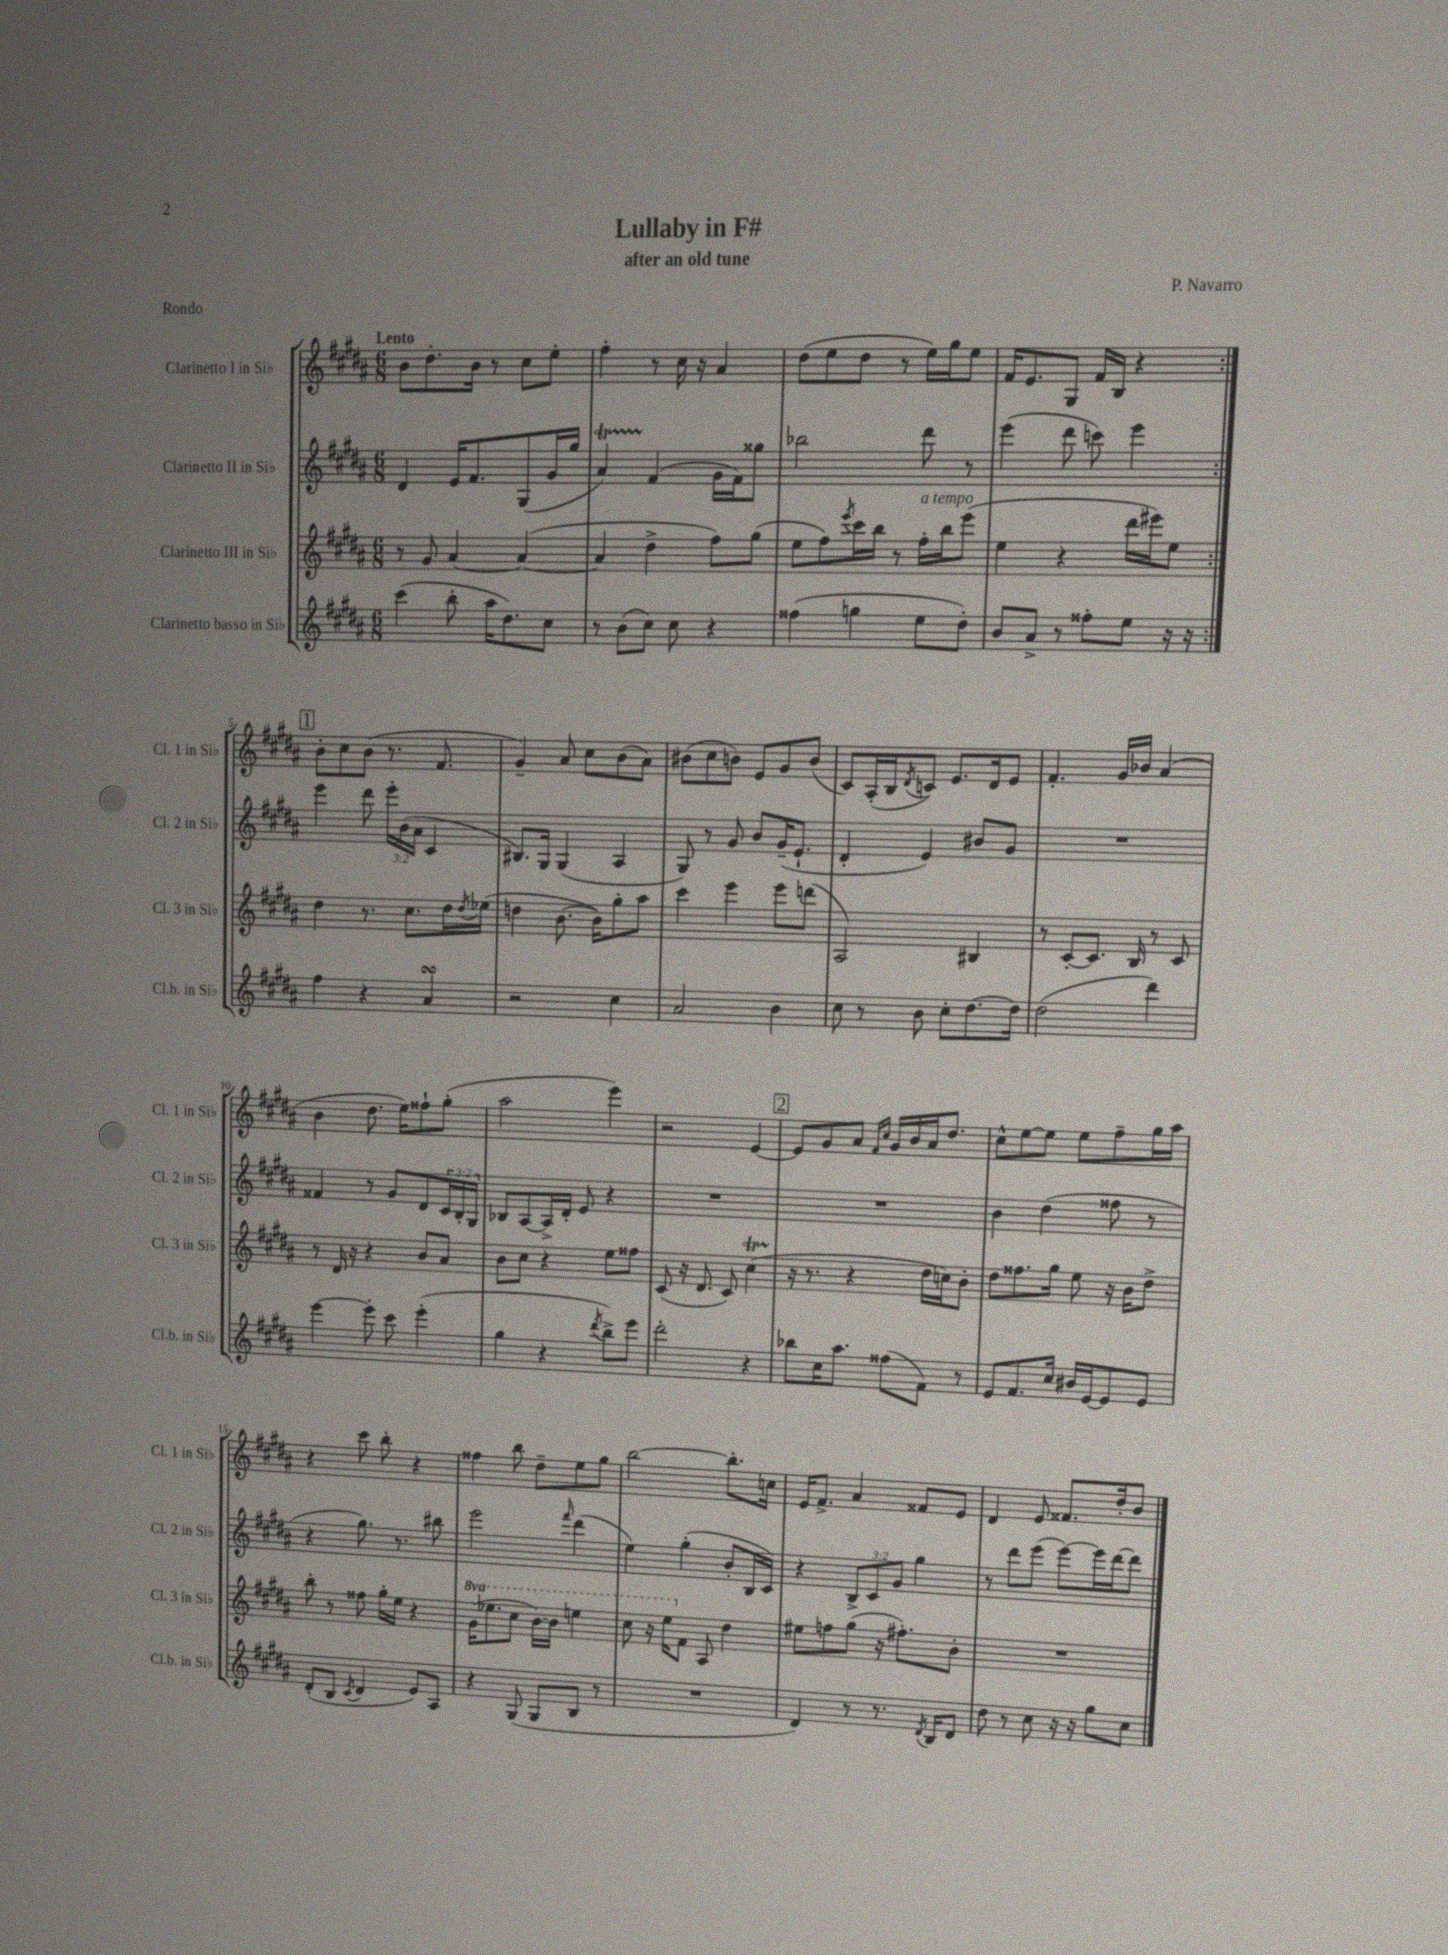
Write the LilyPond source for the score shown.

\header { title = "Lullaby in F#" composer = "P. Navarro" subtitle = "after an old tune" piece = "Rondo" }
<<
\new StaffGroup <<
\new Staff = "s0" \with { instrumentName = "Clarinetto I in Sib" shortInstrumentName = "Cl. 1 in Sib" } {
    \clef treble \key b \major \numericTimeSignature \time 6/8 \tempo "Lento"
    \repeat volta 2 { b'8 dis''8.-. b'16 r8 cis''8 e''8-. |
    fis''4-. r8 cis''16 r16 ais'4 |
    dis''8( e''8 dis''8 r8 e''16) gis''16 e''8 |
    fis'16 e'8. gis8 fis'16 b16 r4 | }
    \mark \markup { \box "1" } b'8-. cis''8 b'8( r8. fis'8. |
    gis'4--) ais'8 cis''8 b'8( ais'8) |
    bis'8( cis''8 b'8) e'8 gis'8 b'8( |
    cis'8) ais16-.( b16 \acciaccatura { dis'8 } c'8) e'8. dis'16 e'8 |
    fis'4.-. gis'16 bes'16 ais'4( |
    b'4 dis''8. e''16) fisis''8-! gis''8-.( |
    ais''2 e'''4) |
    r2 e'4~ |
    \mark \markup { \box "2" } e'8 gis'8 ais'8 \grace { fis'16 cis''16 } gis'16 b'16 ais'16 dis''8. |
    cis''8-^ e''8~ e''8 e''8 fis''8-- gis''16 ais''16 |
    r4 cis'''8 b''8-. r4 |
    fisis''4 b''8 dis''8-- e''8 gis''8 |
    b''2~ b''8.-. c''16 |
    e'16 fis'8.-> ais'4 fisis'8 e'8 |
    dis'4 e'8 fisis'8. dis''16-. b'8 \bar "|." |
}
\new Staff = "s1" \with { instrumentName = "Clarinetto II in Sib" shortInstrumentName = "Cl. 2 in Sib" } {
    \clef treble \key b \major \numericTimeSignature \time 6/8 \override Staff.TupletNumber.text = #tuplet-number::calc-fraction-text
    \repeat volta 2 { dis'4 e'16 fis'8. gis8( gis'16 gis''16 |
    ais'4\startTrillSpan) fis'4\stopTrillSpan( gis'16 fis'16) gisis''8 |
    bes''2 dis'''8 r8 |
    e'''4( dis'''8 c'''8) e'''4 | }
    \mark \markup { \box "1" } e'''4 dis'''8 \tuplet 3/2 { e'''16-. b'16( ais'16 } cis'4 |
    bis8.) gis16 gis4( ais4 |
    gis8) r8 gis'8 b'8 gis'16--( e'8.-! |
    dis'4-. e'4) bis'8 gis'8 |
    R2. |
    fisis'4 r8 gis'8 dis'8 \tuplet 3/2 { cis'16 b16-. gis16 } |
    bes8 ais8~ ais16-> dis'16-. e'8 r4 |
    R2. |
    \mark \markup { \box "2" } R2. |
    b'4 dis''4( fisis''8 r8 |
    r4 gis''8.) r8. bis''8 |
    e'''2 \grace { fis'''16 } dis'''4( |
    e''4) gis''4-.( b'8-. b16 cis'16) |
    r4 \tuplet 3/2 { b8-> cis'8 gis'8 } gis''4 |
    r8 dis'''8 e'''8( e'''8~) e'''16 dis'''16~ dis'''8 \bar "|." |
}
\new Staff = "s2" \with { instrumentName = "Clarinetto III in Sib" shortInstrumentName = "Cl. 3 in Sib" } {
    \clef treble \key b \major \numericTimeSignature \time 6/8 \set Staff.ottavationMarkups = #ottavation-simple-ordinals
    \repeat volta 2 { r8 gis'8 ais'4~ ais'4~( |
    ais'4 dis''4-> fis''8) gis''8( |
    e''8 fis''8) \acciaccatura { e'''8 } cis'''16 b''16 r8 fis''16-.^\markup { \italic "a tempo" } b''16 e'''8( |
    e''4 r4 dis'''16 eis'''16) e''8 | }
    \mark \markup { \box "1" } dis''4 r8. cis''8. dis''16 \acciaccatura { dis''8 } ees''16( |
    d''4 b'8.~ b'16) gis''8-. ais''8 |
    cis'''4 e'''4 e'''8 d'''8( |
    ais2) bis4 |
    r8 cis'8~-. cis'8. b16 r8 cis'8 |
    r8 dis'16 r16 r4 b'8 ais'8 |
    b'8 cis''8 r4 e''8 fisis''8 |
    cis'8( r16 dis'8. cis'8) cis''4\startTrillSpan( |
    \mark \markup { \box "2" } r16\stopTrillSpan r8. r4 dis''16 c''16) b'8-. |
    dis''8 fisis''8. gis''16 e''8 r16 b'16 dis''8-> |
    b''8-. r8 fisis''8 gis''16-. e''16 r4 |
    \ottava #1 gis''16( ees'''8. cis'''8 b''16~) b''16 e'''4 |
    cis'''8 r16 e'''16 \ottava #0 fis'8 ais8 dis''4 |
    eis''8 f''8 gis''8( r16 fis''8.-.) b'8-. |
    R2. \bar "|." |
}
\new Staff = "s3" \with { instrumentName = "Clarinetto basso in Sib" shortInstrumentName = "Cl.b. in Sib" } {
    \clef treble \key b \major \numericTimeSignature \time 6/8
    \repeat volta 2 { cis'''4( b''8-. ais''16 dis''8.) cis''8 |
    r8 b'8( cis''8) cis''8 r4 |
    fisis''4( g''4 e''8 dis''8-.) |
    b'8 ais'8-> r8 fisis''8-. e''8 r16 r16 | }
    \mark \markup { \box "1" } fis''4 r4 ais'4\turn |
    r2 cis''4 |
    ais'2 b'4 |
    cis''8 r8 b'8 cis''8-. dis''8.~ dis''16 |
    dis''2( dis'''4) |
    e'''4~ e'''8-. cis'''8 e'''4-.( |
    gis''4 r4 \acciaccatura { dis'''8 } b''8->) e'''8 |
    dis'''2-. r4 |
    \mark \markup { \box "2" } bes''8 cis''16 ais''8. fisis''8( fis'8) r8 |
    e'8 fis'8. cis''16 bis'16 e'16~ e'8 e'8 |
    dis'8-.( b8 \acciaccatura { cis'8 } dis'4 e'8) ais8 |
    r4 gis8( gis8 b8 r8 |
    R2. |
    dis'4) r8 r8. \acciaccatura { dis'8 } b16 dis'8 |
    dis''8 r8 cis''8 r16 r16 gis''8 cis''8 \bar "|." |
}
>>
>>
